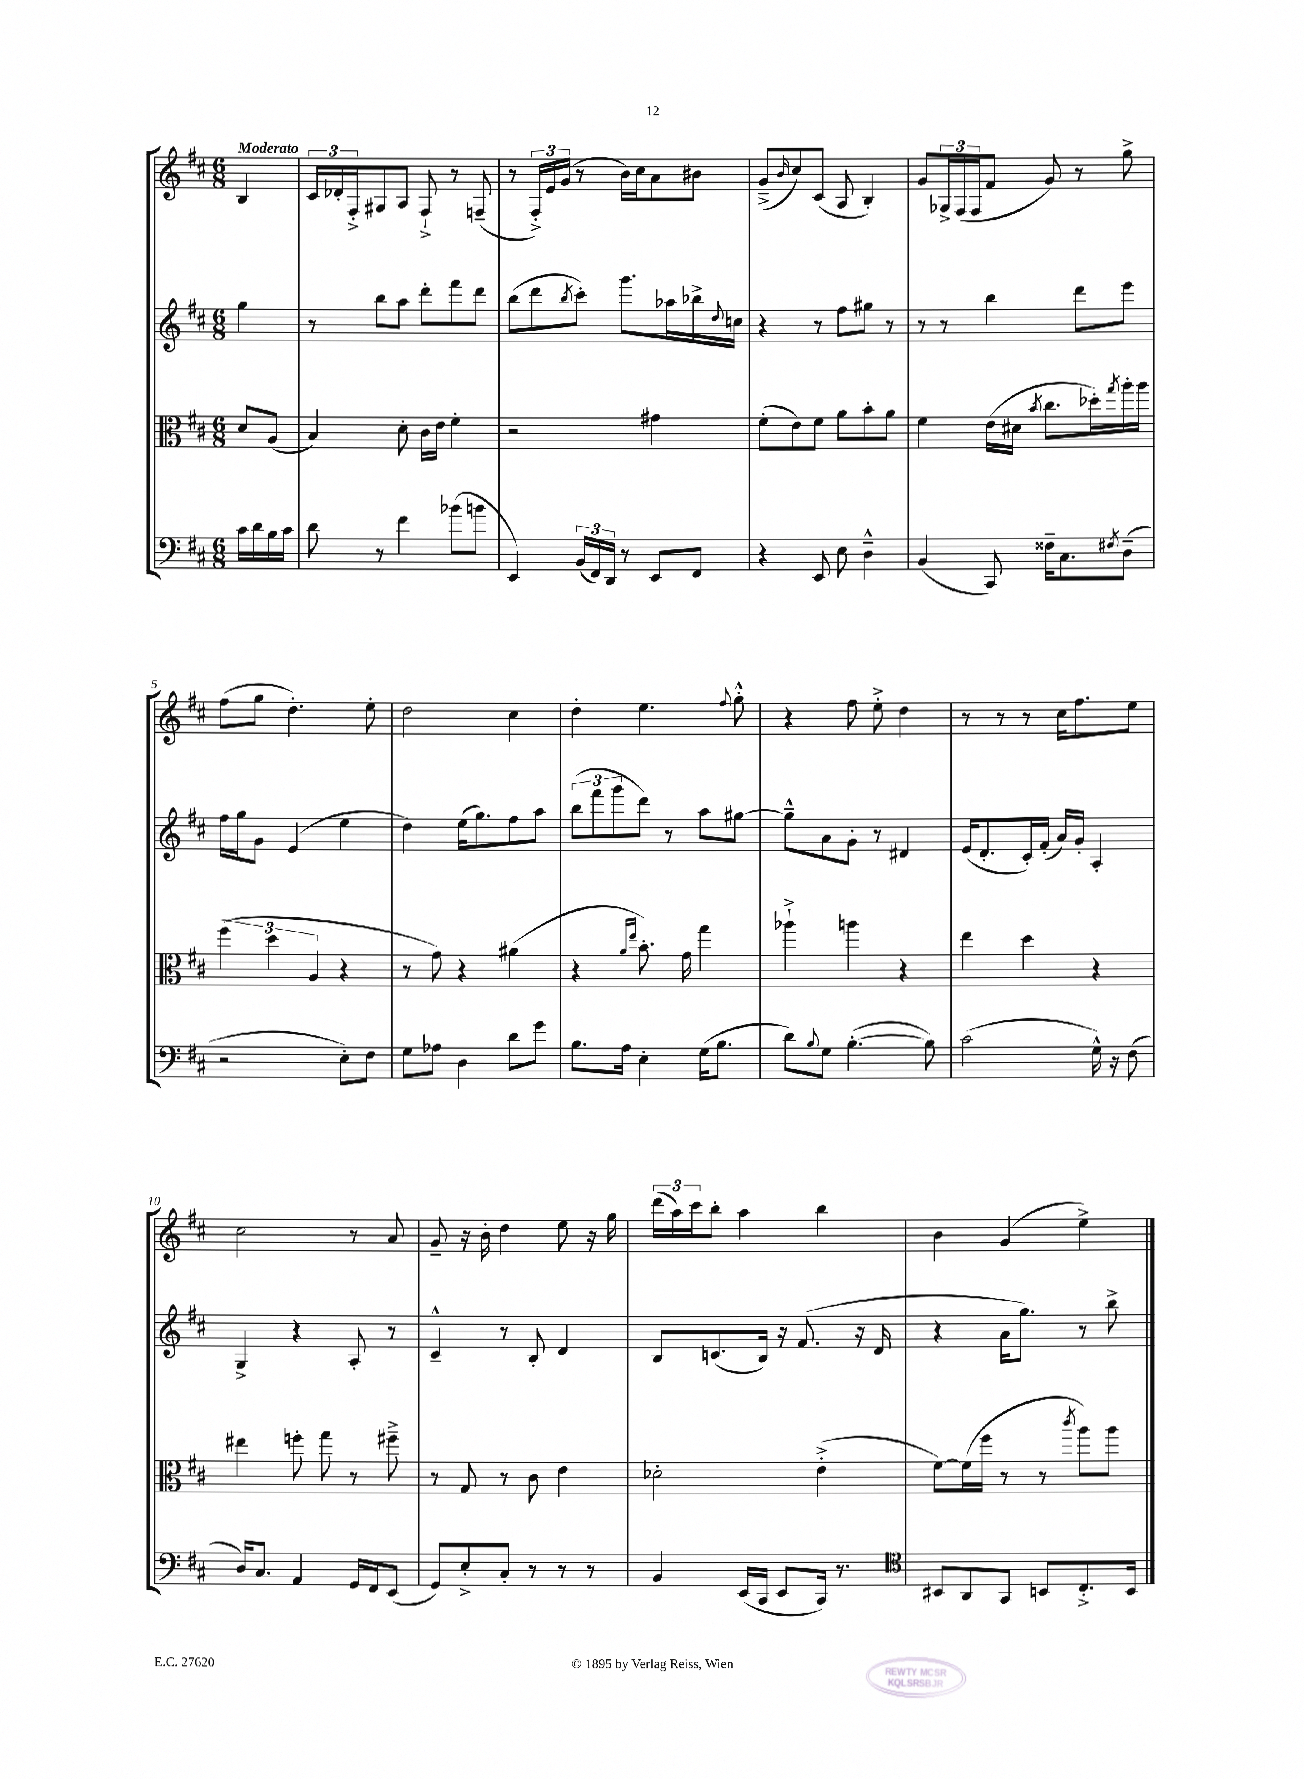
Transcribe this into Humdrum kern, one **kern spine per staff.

**kern	**kern	**kern	**kern
*part4	*part3	*part2	*part1
*staff4	*staff3	*staff2	*staff1
*clefF4	*clefC3	*clefG2	*clefG2
*k[f#c#]	*k[f#c#]	*k[f#c#]	*k[f#c#]
*M6/8	*M6/8	*M6/8	*M6/8
=	=	=	=
!	!	!	!LO:TX:a:B:t=Moderato
16c#\LL	8d/L	4gg\	4B/
16d\	.	.	.
16B\	(8A/J	.	.
16c#\JJ	.	.	.
=1	=1	=1	=1
8d\	4B/)	8r	24c#/LL
.	.	.	24d-X'/
.	.	.	24F#'^/J
8r	.	8bb\L	8G#X/
4f#\	8d'\	8aa\J	8A/J
.	16c#\LL	8ddd'\L	8F#`^/
.	16e\JJ	.	.
(8b-X\L	4f#'\	8fff#\	8r
8bn\J	.	8ddd\J	(8Fn~/
=2	=2	=2	=2
4EE/)	2r	(8bb\L	8r
.	.	8ddd\	24F#'^/LL)
.	.	.	24e/
.	.	.	(24g/JJ
.	.	8qbb/	.
(24BB/LL	.	8ccc#'\J)	8r
24FF#/)	.	.	.
24DD/JJ	.	.	.
8r	.	8.ggg\L	16b\LL)
.	.	.	16cc#\J
8EE/L	4g#X\	.	8a\
.	.	16aa-X\L	.
8FF#/J	.	16bb-X^\	8b#X\J
.	.	8qqdd/	.
.	.	16ccn\JJ	.
=3	=3	=3	=3
4r	(8f#'\L	4r	(8g~^/L
.	.	.	16qqb/
.	8e\)	.	8cc#/)
8EE/	8f#\J	8r	(8c#/J
8E\	8a\L	8ff#\L	8A/
4D~^^\	8b'\	8gg#X\J	4B'/)
.	8a\J	8r	.
=4	=4	=4	=4
(4BB/	4f#\	8r	8g/L
.	.	8r	24G-X^/L
.	.	.	(24F#/
.	.	.	24F#/J
8CC#/)	(16e\LL	4bb\	8f#/J
.	16d#X\JJ	.	.
.	8qb/	.	.
16F##X~\KL	8.cc#\L	.	8g/)
8.C#\	.	.	.
.	.	8ddd\L	8r
.	16dd-X'\L)	.	.
8qF#X/	8qgg/	.	.
(8D~\J	16aa'\	8eee\J	8gg^\
.	16aa\JJ	.	.
!!LO:LB:g=z
=5	=5	=5	=5
2r	(6ff#\	16ff#\LL	(8ff#\L
.	.	16gg\J	.
.	.	8g\J	8gg\J
.	6dd\	.	.
.	.	(4e/	4.dd'\)
.	6A/	.	.
8E'\L)	4r	4ee\	.
8F#\J	.	.	8ee'\
=6	=6	=6	=6
8G\L	8r	4dd\)	2dd\
8A-X\J	8g\)	.	.
4D\	4r	(16ee\KL	.
.	.	8.gg\)	.
8d\L	(4a#X\	8ff#\	4cc#\
8g\J	.	8aa\J	.
=7	=7	=7	=7
8.B\L	4r	(12bb\L	4dd'\
.	.	12fff#\	.
.	.	12ggg\	.
16A\Jk	.	.	.
.	16qqa/LL	.	.
.	16qqee/JJ	.	.
4E'\	8.b'\)	8ddd\J)	4.ee\
.	.	8r	.
.	16g\	.	.
(16G\KL	4gg\	8aa\L	.
8.B\J	.	.	.
.	.	.	8qqff#/
.	.	[8gg#X\J	8gg'^^\
=8	=8	=8	=8
8d\L)	4aa-X`^\	8gg#~^^\L]	4r
8qqB/	.	.	.
8G\J	.	8a\	.
([4.B'\	4aan\	8g'\J	8ff#\
.	.	8r	8ee'^\
.	4r	4d#X/	4dd\
8B\])	.	.	.
=9	=9	=9	=9
(2c#\	4ee\	(16e/KL	8r
.	.	8.d'/	.
.	.	.	8r
.	4dd\	16c#'/L)	8r
.	.	(16f#'/JJ	.
.	.	16a/LL)	16cc#\KL
.	.	16g'/JJ	8.ff#\
16G^^\)	4r	4A'/	.
16r	.	.	.
(8F#\	.	.	8ee\J
!!LO:LB:g=z
=10	=10	=10	=10
16D/KL)	4ee#X\	4G^/	2cc#\
8.C#/J	.	.	.
4AA/	8ffn'\	4r	.
.	8gg\	.	.
16GG/LL	8r	8A'/	8r
16FF#/J	.	.	.
(8EE/J	8ff#X~^\	8r	8a/
=11	=11	=11	=11
8GG/L)	8r	4c#~^^/	8g~/
8E'^/	8G/	.	16r
.	.	.	16b'\
8C#'/J	8r	8r	4dd\
8r	8c#\	8B'/	.
8r	4e\	4d/	8ee\
8r	.	.	16r
.	.	.	16gg\
=12	=12	=12	=12
4BB/	2d-X'\	8B/L	(24ddd\LL
.	.	.	24aa\)
.	.	.	24ccc#\J
.	.	(8.cn/	8bb'\J
(16EE/LL	.	.	4aa\
16CC#/JJ	.	16B/Jk)	.
8EE/L	.	16r	.
.	.	(8.f#/	.
16CC#/Jk)	(4e'^\	.	4bb\
8.r	.	.	.
.	.	16r	.
.	.	16d/	.
=13	=13	=13	=13
*clefC4	*	*	*
8BB#X/L	[8f#\L)	4r	4b\
8AA/	(16f#\L]	.	.
.	16ff#\JJ	.	.
8GG/J	8r	16a\KL	(4g/
.	.	8.gg\J)	.
8BBn/L	8r	.	.
.	8qccc#/	.	.
8.C#'^/	8aa\L)	8r	4ee^\)
.	8aa\J	8bb^\	.
16BB/Jk	.	.	.
==	==	==	==
*-	*-	*-	*-
